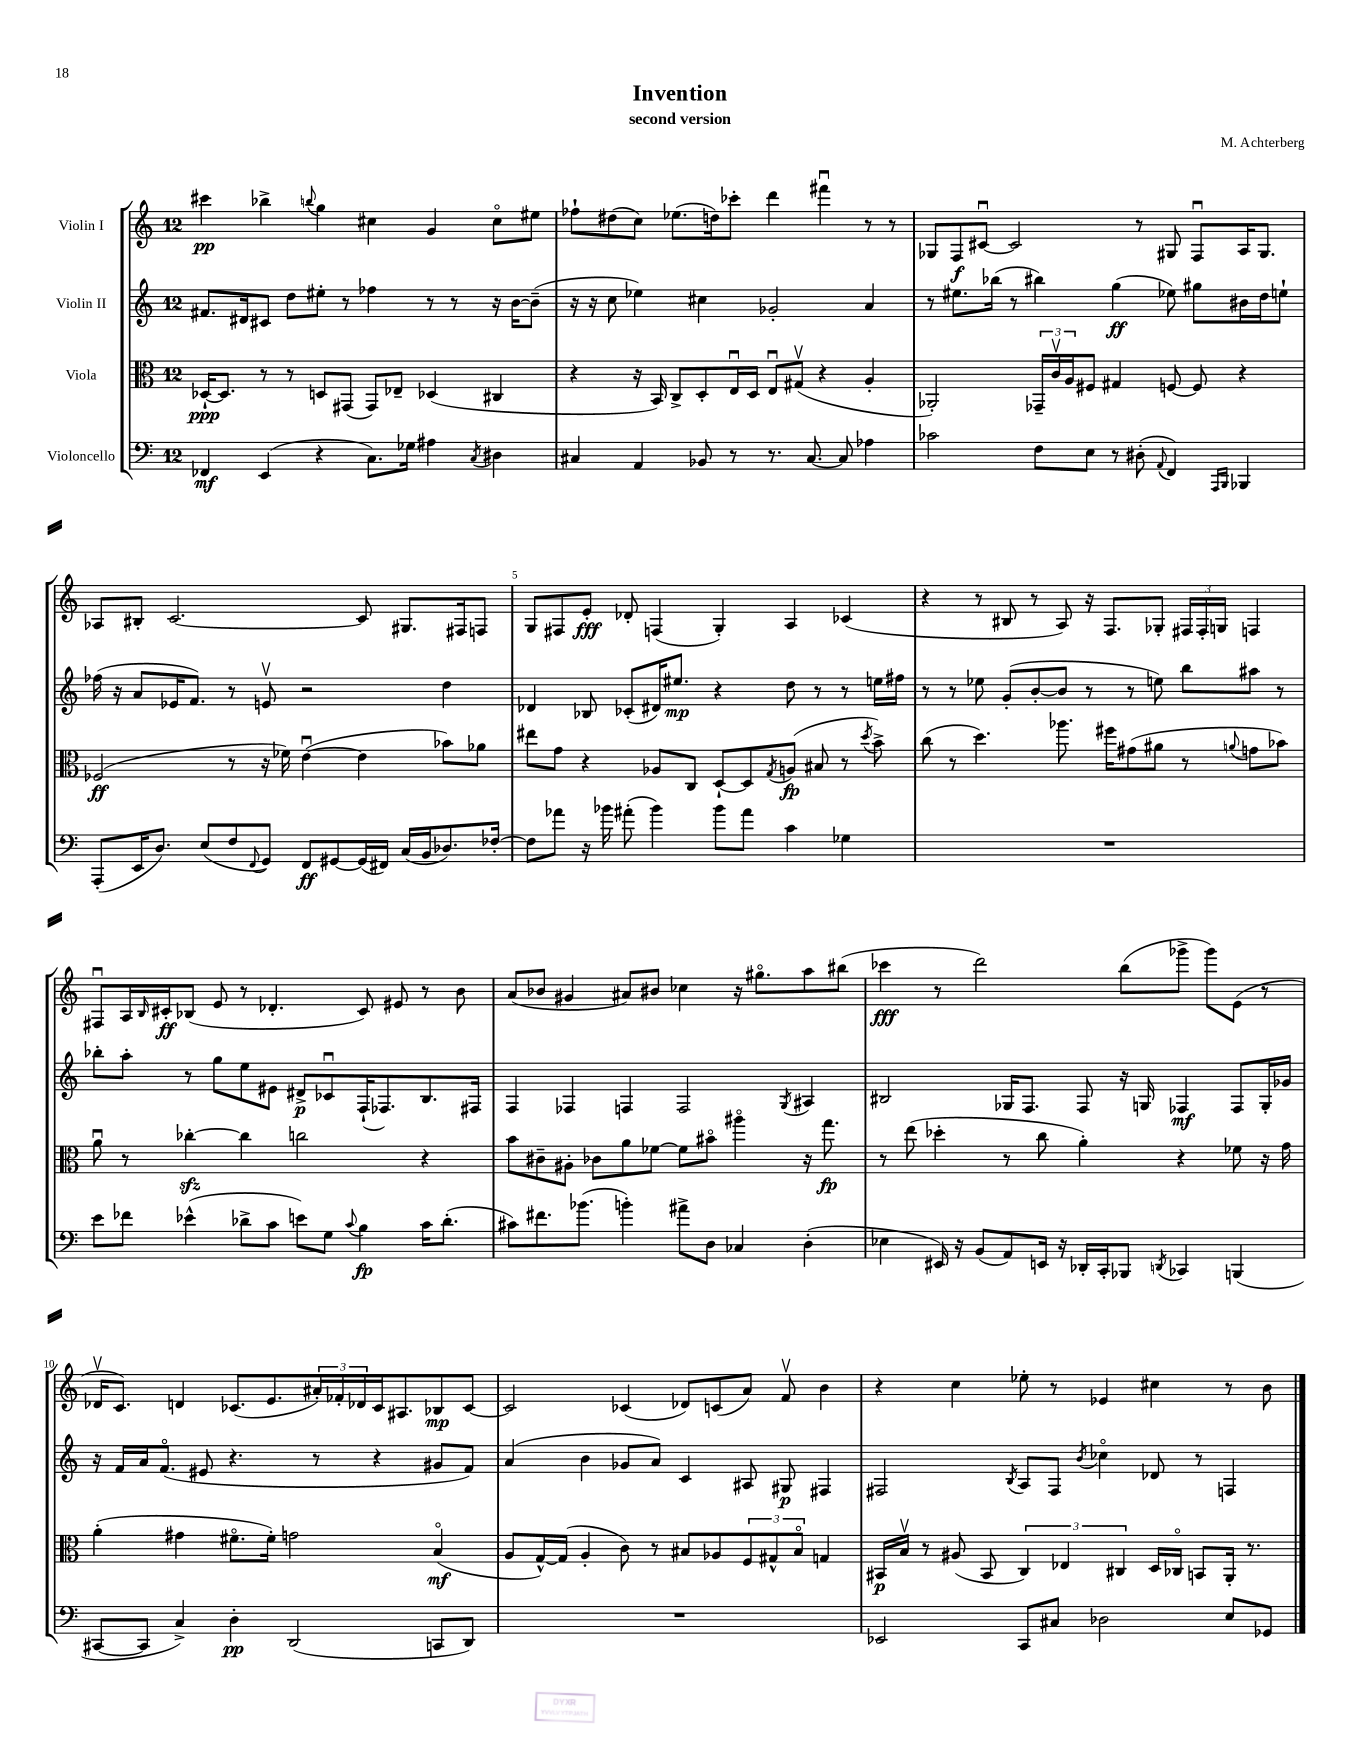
\header { title = "Invention" composer = "M. Achterberg" subtitle = "second version" }
<<
\new StaffGroup <<
\new Staff = "s0" \with { instrumentName = "Violin I" } {
    \clef treble \key c \major \once \override Staff.TimeSignature.style = #'single-digit \time 12/8
    cis'''4\pp bes''4-> \appoggiatura { b''8 } g''4 cis''4 g'4 cis''8\flageolet eis''8 |
    fes''8-! dis''8( c''8) ees''8.( d''16) ces'''8-. d'''4 fis'''4\downbow r8 r8 |
    ges8 f8\f cis'8~\downbow cis'2 r8 gis8 f8\downbow a16 gis8. |
    aes8 bis8-. c'2.~ c'8 gis8. fis16 f8 |
    g8 fis8 e'8-.\fff des'8-. f4( g4-.) a4 ces'4( |
    r4 r8 bis8 r8 a8) r16 f8. ges8-. \tuplet 3/2 { fis16 fis16-. g16 } f4 |
    fis8\downbow a16 \grace { b16 } cis'16-.\ff bes8( e'8 r8 des'4.-. cis'8) eis'8 r8 b'8 |
    a'8( bes'8 gis'4 ais'8) bis'8 ces''4 r16 gis''8.\flageolet a''8 bis''8( |
    ces'''4\fff r8 d'''2) b''8( ges'''8-> ges'''8) e'8( r8 |
    des'16\upbow c'8.) d'4 ces'8.( e'8. \tuplet 3/2 { ais'16-.) fes'16-. des'16 } ces'16 ais8. bes8\mp ces'8~ |
    ces'2 ces'4( des'8) c'8( a'8) f'8\upbow b'4 |
    r4 c''4 ees''8-. r8 ees'4 cis''4 r8 b'8 \bar "|." |
}
\new Staff = "s1" \with { instrumentName = "Violin II" } {
    \clef treble \key c \major \once \override Staff.TimeSignature.style = #'single-digit \time 12/8
    fis'8. dis'16 cis'8 d''8 eis''8-. r8 fes''4 r8 r8 r16 b'16~ b'8--( |
    r16 r16 c''8 ees''4) cis''4 ges'2-. a'4 |
    r8 eis''8. bes''16( r8 bis''4) g''4\ff( ees''8) gis''8 bis'16 d''16 e''8-! |
    fes''16( r16 a'8 ees'16 f'8.) r8 e'8\upbow r2 d''4 |
    des'4 bes8 ces'8-.( dis'16) eis''8.\mp r4 d''8 r8 r8 e''16 fis''16 |
    r8 r8 ees''8 g'8-.( b'8~-. b'8 r8 r8 e''8) b''8 ais''8 r8 |
    bes''8-. a''8-. r8 g''8 e''8 eis'8 dis'8->\p ces'8\downbow f16-!( fes8.) b8. fis16 |
    f4 fes4 f4 f2 \acciaccatura { g8 } ais4 |
    bis2 ges16 f8. f8 r16 g16 fes4\mf fes8 g16-. ges'16 |
    r16 f'16 a'16 f'8.\flageolet( eis'8 r4. r8 r4 gis'8 f'8) |
    a'4( b'4 ges'8 a'8) c'4 ais8 gis8\p fis4 |
    fis2 \acciaccatura { b8 } a8 fis8 \acciaccatura { b'8 } ces''4\flageolet des'8 r8 f4 \bar "|." |
}
\new Staff = "s2" \with { instrumentName = "Viola" } {
    \clef alto \key c \major \once \override Staff.TimeSignature.style = #'single-digit \time 12/8
    des16~-!\ppp des8. r8 r8 d8 gis,8( gis,8) ees8-- des4( cis4 |
    r4 r16 b,16) c8-> d8-. e16\downbow d16 e8\downbow gis8\upbow( r4 a4-. |
    aes,2-.) \tuplet 3/2 { ges,16-- c'16\upbow a16 } fis8 gis4 f8~ f8 r4 |
    fes2\ff( r8 r16 fes'16) e'4~\downbow( e'4 bes'8) aes'8 |
    eis''8 g'8 r4 aes8 c8 d8~-! d8 \acciaccatura { g8 } a8\fp( bis8 r8 \acciaccatura { d''8 } b'8->) |
    c''8( r8 d''4.) aes''8. fis''16 gis'8( ais'8 r8 \appoggiatura { a'8 } g'8 bes'8) |
    a'8\downbow r8 ces''4~-.\sfz ces''4 c''2 r4 |
    b'8 cis'8-- ais8-. ces'8 a'8 fes'8~ fes'8 bis'8\flageolet ais''4\flageolet r16 g''8.\fp |
    r8 e''8( des''4-. r8 c''8 a'4-.) r4 fes'8 r16 g'16 |
    a'4-.( gis'4 fis'8.\flageolet fis'16-.) g'2 b4\flageolet\mf( |
    a8 g16~-^) g16( a4-. c'8) r8 bis8 aes8 \tuplet 3/2 { f8 gis8-^ bis8\flageolet } g4 |
    bis,16\p b16\upbow r8 ais8( bis,8 \tuplet 3/2 { c4) ees4 cis4 } d16 ces16\flageolet b,8 a,16-. r8. \bar "|." |
}
\new Staff = "s3" \with { instrumentName = "Violoncello" } {
    \clef bass \key c \major \once \override Staff.TimeSignature.style = #'single-digit \time 12/8
    fes,4\mf e,4( r4 c8.) ges16 ais4 \acciaccatura { c8 } dis4 |
    cis4 a,4 bes,8 r8 r8. cis8.~ cis8 aes4 |
    ces'2 f8 e8 r8 dis8-.( \appoggiatura { a,8 } f,4) \grace { a,,16 b,,16 } bes,,4 |
    a,,8-.( e,16 d8.) e8( f8 \appoggiatura { f,8 } g,8) f,8\ff gis,8~ gis,16( fis,16) c16( b,16 des8.) fes16~-. |
    fes8 aes'8 r16 bes'16 ais'8-.( bes'4) bes'8 ais'8 c'4 ges4 |
    R1. |
    e'8 fes'8 ees'4-^( des'8-> c'8 e'8) g8 \appoggiatura { c'8 } b4\fp c'16 des'8.-.( |
    cis'8) fis'8. bes'8.( b'4-.) ais'8-> d8 ces4 d4-.( |
    ees4 eis,16) r16 b,8( a,8) e,16 r16 des,16-. c,16-. bes,,8 \acciaccatura { d,8 } ces,4 b,,4( |
    cis,8~ cis,8 c4->) d4-.\pp d,2( c,8 d,8) |
    R1. |
    ees,2 c,8 cis8 des2 e8 ges,8 \bar "|." |
}
>>
>>
\layout { \context { \Score \override BarNumber.break-visibility = ##(#f #t #t) barNumberVisibility = #(every-nth-bar-number-visible 5) } }
